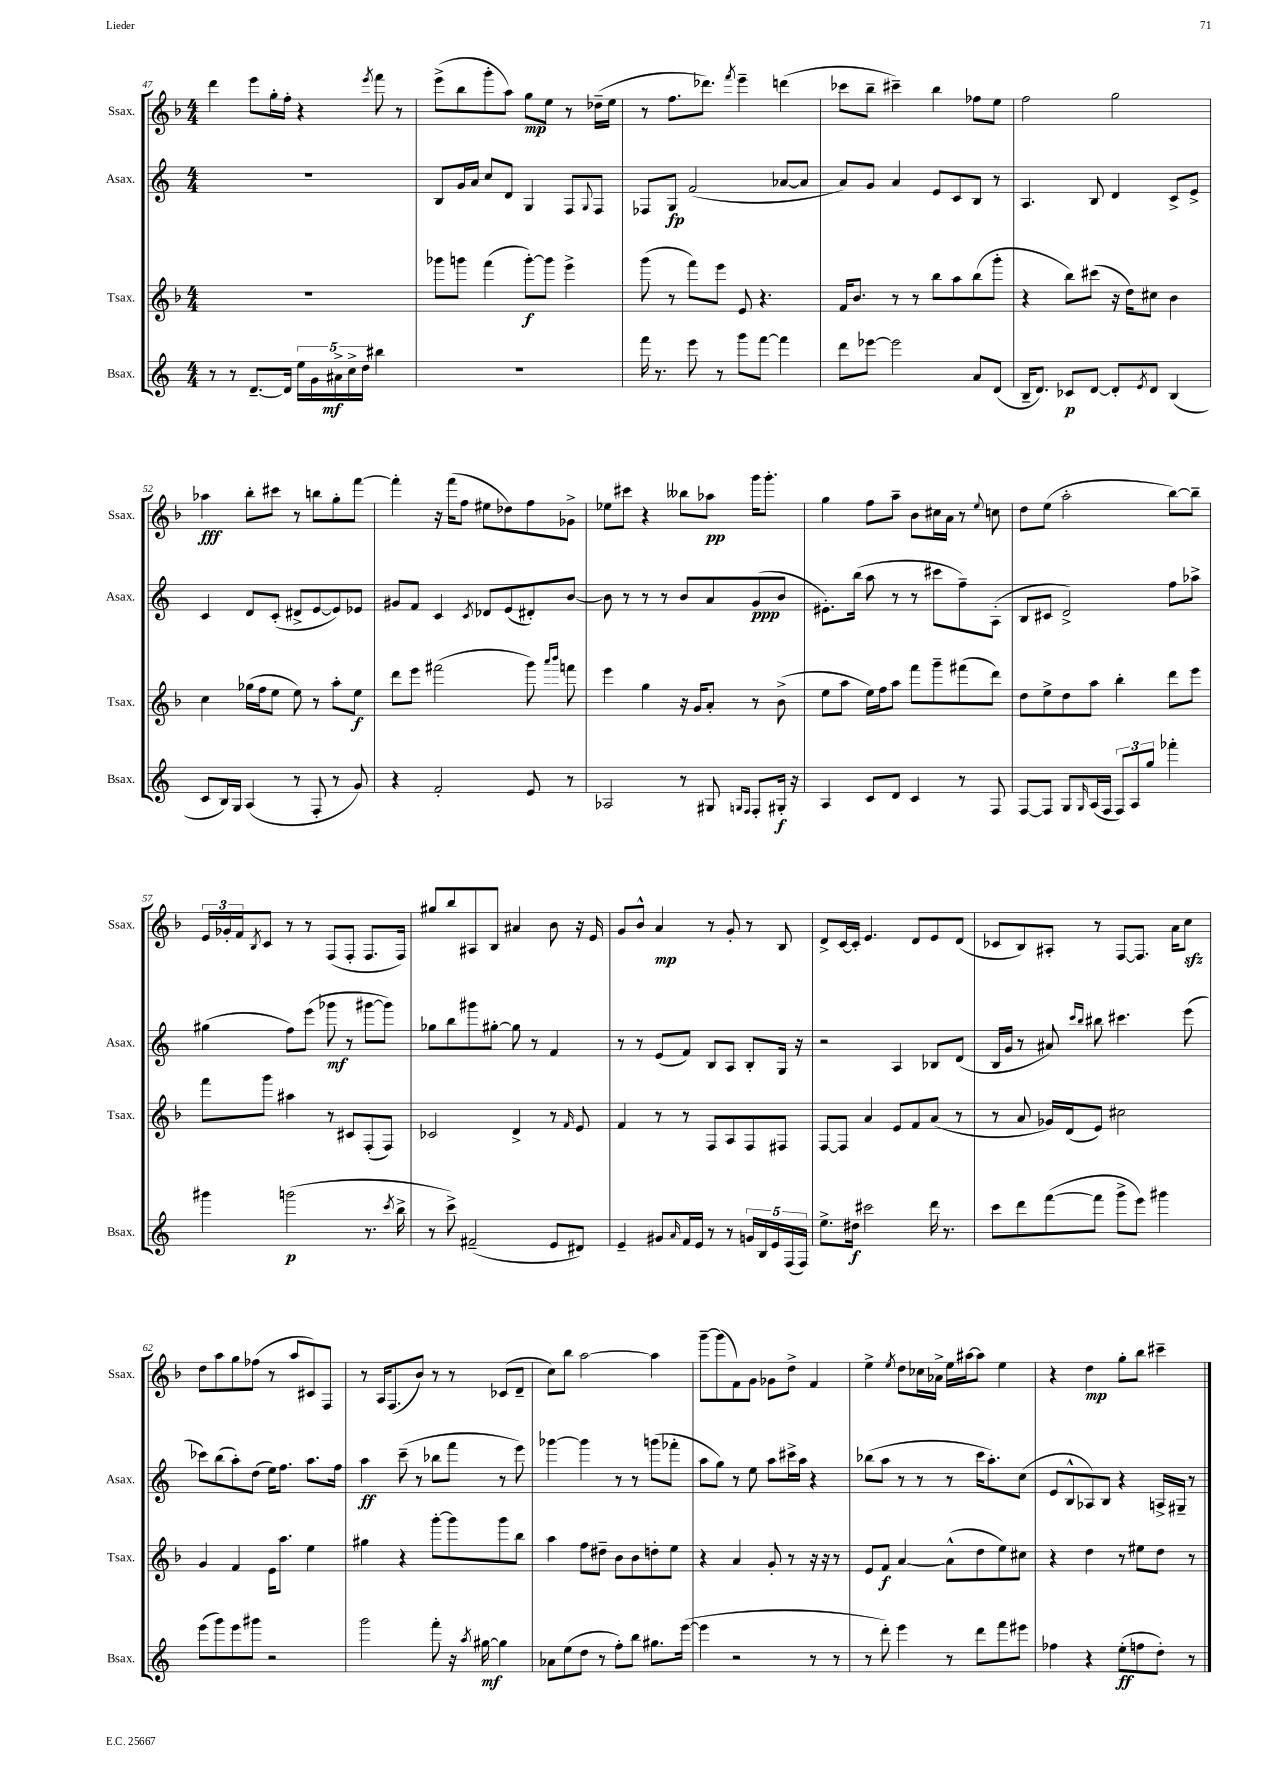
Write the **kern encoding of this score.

**kern	**kern	**kern	**kern
*staff4	*staff3	*staff2	*staff1
*clefG2	*clefG2	*clefG2	*clefG2
*k[]	*k[b-]	*k[]	*k[b-]
*M4/4	*M4/4	*M4/4	*M4/4
8r	1r	1r	4ddd
8r	.	.	.
[8.d~	.	.	8eee
.	.	.	16gg'
16d]	.	.	16ff'
20ee	.	.	4r
20g	.	.	.
20a#^	.	.	.
20cc^	.	.	.
20dd	.	.	.
.	.	.	8qeee
4bb#	.	.	8fff
.	.	.	8r
=	=	=	=
1r	8ggg-	8B	(8eee^
.	8ggg	16g	8bb-
.	.	16a	.
.	(4fff	8cc	8ggg'
.	.	8d	8aa)
.	[8ggg')	4G	8gg
.	8ggg]	.	8ee
.	4eee^	8F	8r
.	.	8qqG	.
.	.	8F	(16dd-~
.	.	.	16ee
=	=	=	=
16fff	(8ggg	8F-	8r
8.r	.	.	.
.	8r	8G	8.ff
8eee	8fff)	(2f	.
.	.	.	8.ddd-)
8r	8eee	.	.
.	.	.	8qfff
8ggg	8e	.	4eee~
[8fff	4.r	.	.
4fff]	.	[8a-	(4ddd
.	.	8a-]	.
=	=	=	=
8ddd	16f	8a)	8ccc-
.	8.b-	.	.
[8eee-	.	8g	8bb-~
2eee-]	8r	4a	4ccc#~)
.	8r	.	.
.	8bb-	8e	4bb-
.	8aa	8c	.
8a	(8bb-	8B	8ff-
(8d	8ggg'	8r	8ee
=	=	=	=
16B~	4r	4.A	2ff
8.d)	.	.	.
8c-	8bb-)	.	.
[8d	(8ccc#	8B	.
8d']	16r	4d	2gg
.	16dd)	.	.
8qe	.	.	.
8d	8cc#	.	.
(4B	4b-	8c^	.
.	.	8e^	.
=	=	=	=
8c	4cc	4c	4aa-
16B)	.	.	.
16G	.	.	.
(4A	(16gg-	8d	8bb-'
.	16ff	.	.
.	8ee	(8c'	8ccc#
8r	8ee)	8d#^	8r
8F'	8r	[8e	8bb
8r	8aa'	8e])	8gg'
8g)	8ee	8e-	[8fff
=	=	=	=
4r	8ddd	8g#	4fff']
.	8eee	8f	.
2f'	(2fff#	4c	16r
.	.	.	(16fff
.	.	.	8ff
.	.	8qc	.
.	.	8d-	8ee#
.	.	(8e	8dd-)
8e	8ggg)	8d#')	8ff
.	16qqaaa	.	.
.	16qqbbb-	.	.
8r	8fff	[8b	8g-^
=	=	=	=
2A-	4eee	8b]	8ee-
.	.	8r	8ccc#
.	4gg	8r	4r
.	.	8r	.
8r	16r	8b	8bb--
.	16g	.	.
8G#	8a'	8a	8aa-
16qqG	.	.	.
16qqF	.	.	.
8F'	8r	(8g	16ggg
.	.	.	8.ggg'
16G#'	(8b-^	8b	.
16r	.	.	.
=	=	=	=
4A	8ee	8.e#')	4gg
.	8aa	.	.
.	.	(16bb	.
8c	16ee)	8aa	8ff
.	16ff	.	.
8d	8aa	8r	8aa~
4c	8fff	8r	8b-
.	8ggg~	8ccc#	16cc#
.	.	.	16a
8r	(8fff#	8ff~)	8r
.	.	.	8qqee
8F	8ddd)	(8A'	8cc
=	=	=	=
[8F	8dd	8B	8dd
8F]	8ee^	8c#	(8ee
8G	8dd	2d^)	2aa'
16qqG	.	.	.
(16A	8aa	.	.
16F	.	.	.
12F)	4bb-'	.	.
12A	.	.	.
12gg	.	.	.
4fff-'	8ddd	8ff	[8bb-)
.	8eee	8aa-^	8bb-~]
=	=	=	=
4ggg#	8fff	(4gg#	24e
.	.	.	24g-'
.	.	.	24f
.	.	.	8qB-
.	8ggg	.	8c
(2ggg	4aa#	8ff)	8r
.	.	(8eee	8r
.	8r	8ggg-	(8F
.	8c#	8r	8F'
8.r	(8F'	[8ggg#	8.F
.	8F)	8ggg#])	.
8qccc	.	.	.
16bb^	.	.	16F)
=	=	=	=
8r	2c-	8gg-	8gg#
8ccc^)	.	8bb	8bb-
(2f#~	.	8ggg#	8A#
.	.	[8gg#'	8B-
.	4d^	8gg#]	4a#
.	.	8r	.
8e	8r	4f	8b-
.	16qqf	.	.
8d#)	8e	.	16r
.	.	.	16e
=	=	=	=
4e~	4f	8r	8g
.	.	8r	8b-^^
8g#	8r	(8e	4a
16qqa	.	.	.
16f	8r	8f)	.
16e	.	.	.
8r	8F	8B	8r
8r	8A	8A	8g'
20g	8F	8B'	8r
20B	.	.	.
20e	.	.	.
.	8F#	16G	8B-
(20F	.	.	.
.	.	16r	.
20F)	.	.	.
=	=	=	=
8.ee^	[8F	2r	8d^
.	8F]	.	[16c
16dd#	.	.	16c']
2ccc#	4a	.	4.e
.	8e	4A	.
.	8f	.	8d
16ddd	(8a	8B-	8e
8.r	.	.	.
.	8r	(8d	(8d
=	=	=	=
8ccc	8r	16B	8c-
.	.	16g	.
8ddd	8a	8r	8B-)
([8fff	16g-)	8a#)	8A#'
.	(16d	.	.
.	.	16qqccc	.
.	.	16qqbb	.
8fff]	8e)	8bb#	8r
8ggg^	2cc#	4.ccc#	[8F
8eee)	.	.	8.F]
4ggg#	.	.	.
.	.	.	16a
.	.	(8eee	8cc
=	=	=	=
(8eee	4g	8ccc-)	8dd
8ggg)	.	(8bb	8aa
8eee	4f	8aa')	8gg
8ggg#	.	(8dd	(8ff-
2r	16e	16ee)	8r
.	8.aa	8.ff	.
.	.	.	8aa
.	4ee	8.aa	8c#)
.	.	.	8F
.	.	16ff	.
=	=	=	=
2ggg	4gg#	4aa	8r
.	.	.	16A
.	.	.	(8.F
.	4r	(8ccc~	.
.	.	8r	8b-)
8fff'	[8ggg'	8bb-	8r
16r	8ggg]	8fff	8r
8qaa	.	.	.
[16gg#	.	.	.
4gg#]	8ggg	8r	(8c-
.	8bb-	8eee)	8d~
=	=	=	=
8a-	4aa	[4ggg-	8cc)
(8ee	.	.	8bb-
8dd	8ff	4ggg-]	[2aa
8r	8dd#~	.	.
8ff')	8b-	8r	.
8bb	8b-	8r	.
8.gg#	8dd'	(8ggg	4aa]
.	8ee	8fff-'	.
([16eee	.	.	.
=	=	=	=
4eee]	4r	8aa	[8ggg~
.	.	8gg)	(8ggg]
2r	4a	8r	8f)
.	.	8ee	8g
.	8g'	8aa	8g-
.	8r	16ccc#^	8dd^
.	.	16aa	.
8r	16r	4r	4f
.	16r	.	.
8r	8r	.	.
=	=	=	=
8r	8e	(8bb-	4ee^
8ddd')	8f	8aa	.
.	.	.	8qee
4eee	[4a	8r	8dd
.	.	8r	16cc-
.	.	.	16a-^
8r	(8a^^]	8r	16ee
.	.	.	[16aa#
8ddd	8dd	16ccc	8aa#]
.	.	8.aa')	.
8fff	8ee)	.	4ee
8eee#	8cc#	(8cc	.
=	=	=	=
4ff-	4r	8e	4r
.	.	8B^^	.
4r	4dd	8A-)	4dd
.	.	8B	.
(8ee'	8r	4r	8gg'
8ff	8ee#	.	8bb-
8dd')	8dd	16A^	4ccc#~
.	.	16G#~	.
8r	8r	8r	.
==	==	==	==
*-	*-	*-	*-
